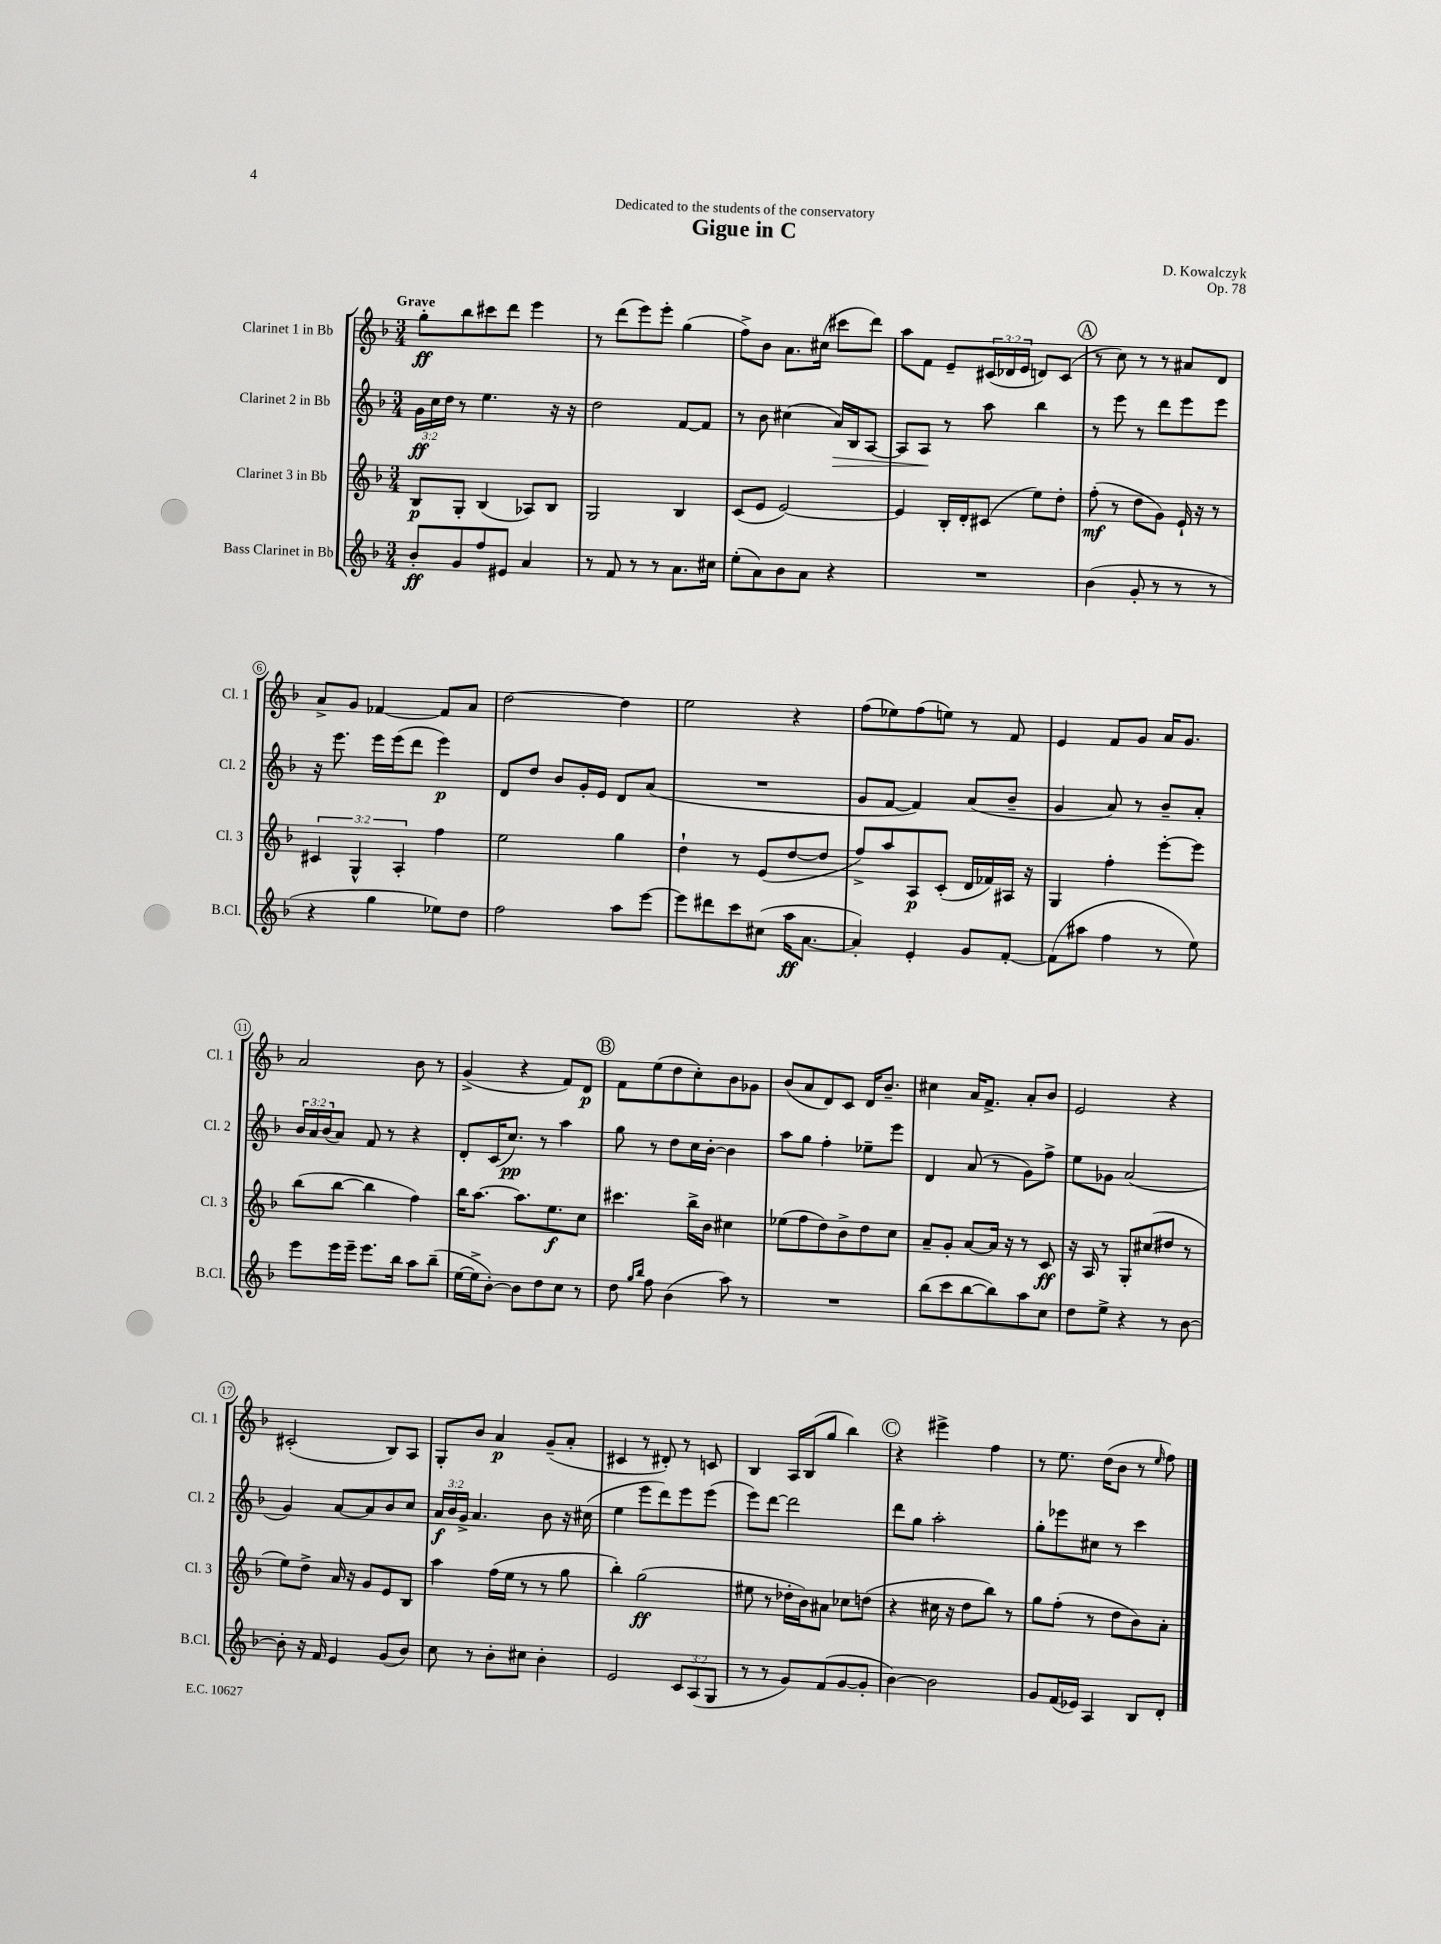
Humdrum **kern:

**kern	**dynam	**kern	**dynam	**kern	**dynam	**kern	**dynam
*part4	*part4	*part3	*part3	*part2	*part2	*part1	*part1
*staff4	*staff4	*staff3	*staff3	*staff2	*staff2	*staff1	*staff1
*I"Bass Clarinet in Bb	*	*I"Clarinet 3 in Bb	*	*I"Clarinet 2 in Bb	*	*I"Clarinet 1 in Bb	*
*I'B.Cl.	*	*I'Cl. 3	*	*I'Cl. 2	*	*I'Cl. 1	*
*clefG2	*	*clefG2	*	*clefG2	*	*clefG2	*
*k[b-]	*	*k[b-]	*	*k[b-]	*	*k[b-]	*
*M3/4	*	*M3/4	*	*M3/4	*	*M3/4	*
=1	=1	=1	=1	=1	=1	=1	=1
!	!	!	!	!	!	!LO:TX:a:B:t=Grave	!
8b-'/L	ff	8B-/L	p	24g\LL	ff	8gg'\L	ff
.	.	.	.	24cc\	.	.	.
.	.	.	.	24dd\JJ	.	.	.
8g/	.	8G'/J	.	8r	.	8bb-\	.
8ff/	.	(4B-/	.	4.ee\	.	8ccc#X\	.
8e#X/J	.	.	.	.	.	8ddd\J	.
4a/	.	8A-X/L)	.	.	.	4eee\	.
.	.	8B-/J	.	16r	.	.	.
.	.	.	.	16r	.	.	.
=2	=2	=2	=2	=2	=2	=2	=2
8r	.	2G/	.	2dd\	.	8r	.
8f/	.	.	.	.	.	(8ddd\L	.
8r	.	.	.	.	.	8eee\)	.
8r	.	.	.	.	.	8eee'\J	.
8.a\L	.	4B-/	.	[8f/L	.	(4gg\	.
.	.	.	.	8f/J]	.	.	.
16cc#X\Jk	.	.	.	.	.	.	.
=3	=3	=3	=3	=3	=3	=3	=3
(8ee'\L	.	(8c/L	.	8r	.	8ff^\L)	.
8a\)	.	8e/J	.	8b-\	.	8b-\J	.
8b-\	.	[2e/)	.	(4cc#X\	.	8.a\L	.
8a\J	.	.	.	.	.	.	.
.	.	.	.	.	.	(16cc#X\Jk	.
!	!	!	!	!	!LO:HP:b	!	!
4r	.	.	.	16a/LL)	>	8ccc#X\L	.
.	.	.	.	16B-/J	.	.	.
.	.	.	.	[8A/J	.	8ddd\J)	.
=4	=4	=4	=4	=4	=4	=4	=4
2.r	.	4e/]	.	8A/L]	.	8aa\L	.
.	.	.	.	8A/J	.	8f\J	.
.	.	16B-'/LL	.	8r	]	8e~/L	.
.	.	16d'/J	.	.	.	.	.
.	.	(8c#X/J	.	8aa\	.	(24c#X/L	.
.	.	.	.	.	.	24d-X/	.
.	.	.	.	.	.	24e/JJ	.
.	.	8ee\L)	.	4bb-\	.	8dn/L)	.
.	.	8dd'\J	.	.	.	(8c#/J	.
!!LO:REH:place=s1:t=A
=5	=5	=5	=5	=5	=5	=5	=5
(4b-\	.	(8ff'\	mf	8r	.	8r	.
.	.	8r	.	8eee\	.	8cc\)	.
8g'/	.	8dd\L	.	8r	.	8r	.
8r	.	8g\J)	.	8ddd\L	.	8r	.
8r	.	16e`/	.	8eee\	.	8a#X/L	.
.	.	16r	.	.	.	.	.
8r	.	8r	.	8eee\J	.	8d/J	.
!!LO:LB:g=z
=6	=6	=6	=6	=6	=6	=6	=6
4r	.	6c#X/	.	16r	.	8a^/L	.
.	.	.	.	8.eee\	.	.	.
.	.	.	.	.	.	8g/J	.
.	.	6G^^/	.	.	.	.	.
4gg\	.	.	.	16eee\LL	.	[4f-X/	.
.	.	.	.	(16eee\J	.	.	.
.	.	6A'/	.	.	.	.	.
.	.	.	.	8ddd\J	.	.	.
8ee-X\L)	.	4ff\	.	4eee\)	p	8f-/L]	.
8dd\J	.	.	.	.	.	8a/J	.
=7	=7	=7	=7	=7	=7	=7	=7
2ff\	.	2ee\	.	8d/L	.	[2dd\	.
.	.	.	.	8dd/J	.	.	.
.	.	.	.	8b-/L	.	.	.
.	.	.	.	16g'/L	.	.	.
.	.	.	.	16e/JJ	.	.	.
8aa\L	.	4gg\	.	8d/L	.	4dd\]	.
[8eee\J	.	.	.	(8a/J	.	.	.
=8	=8	=8	=8	=8	=8	=8	=8
8eee\L]	.	4dd`\	.	2.r	.	2ee\	.
8ddd#X\	.	.	.	.	.	.	.
8ccc\	.	8r	.	.	.	.	.
(8cc#X\J	.	(8e/L	.	.	.	.	.
16aa\KL	ff	[8dd/	.	.	.	4r	.
[8.a\J	.	.	.	.	.	.	.
.	.	8dd/J]	.	.	.	.	.
=9	=9	=9	=9	=9	=9	=9	=9
4a'/])	.	8ff^/L)	.	8g/L	.	(8ff\L	.
.	.	8aa/	.	[8f/J	.	8ee-X\)	.
4e'/	.	8A/	p	4f/])	.	(8ff\	.
.	.	(8c'/J	.	.	.	8een\J)	.
8g/L	.	16d/LL	.	(8a/L	.	8r	.
.	.	16f-X/)	.	.	.	.	.
[8f'/J	.	16A#X/JJ	.	8b-~/J	.	8f/	.
.	.	16r	.	.	.	.	.
=10	=10	=10	=10	=10	=10	=10	=10
(8f\L]	.	4G/	.	4g/	.	4e/	.
8aa#X\J	.	.	.	.	.	.	.
4ff\	.	4ff'\	.	8a/)	.	8f/L	.
.	.	.	.	8r	.	8g/J	.
8r	.	[8eee'\L	.	8b-~/L	.	16a/KL	.
.	.	.	.	.	.	8.g/J	.
8ee\)	.	8eee\J]	.	8a'/J	.	.	.
!!LO:LB:g=z
=11	=11	=11	=11	=11	=11	=11	=11
8eee\L	.	(8bb-\L	.	24b-/LL	.	2a/	.
.	.	.	.	24a/	.	.	.
.	.	.	.	(24b-/J	.	.	.
16eee\L	.	[8bb-\J	.	8a/J)	.	.	.
16eee~\JJ	.	.	.	.	.	.	.
8.eee\L	.	4bb-\]	.	8f/	.	.	.
.	.	.	.	8r	.	.	.
16bb-\Jk	.	.	.	.	.	.	.
8aa\L	.	4ff\)	.	4r	.	8b-\	.
(8bb-~\J	.	.	.	.	.	8r	.
=12	=12	=12	=12	=12	=12	=12	=12
[16ee\LL	.	16bb-\KL	.	8d'/L	.	(4g^/	.
16ee^\J]	.	[8.aa\J	.	.	.	.	.
[8b-'\J)	.	.	.	(16c/K	.	.	.
.	.	.	.	8.cc/J)	pp	.	.
8b-\L]	.	8.aa\L]	.	.	.	4r	.
8dd\	.	.	.	8r	.	.	.
.	.	8.ee\	f	.	.	.	.
8cc\J	.	.	.	4aa\	.	8f/L)	.
8r	.	8cc\J	.	.	.	8d/J	p
!!LO:REH:place=s1:t=B
=13	=13	=13	=13	=13	=13	=13	=13
8dd\	.	4.ccc#X\	.	8gg\	.	8f\L	.
16qqgg/LL	.	.	.	.	.	.	.
16qqbb-/JJ	.	.	.	.	.	.	.
8ff\	.	.	.	8r	.	(8ee\	.
(4b-\	.	.	.	8dd\L	.	8dd\	.
.	.	16bb-^\LL	.	16cc\L	.	8cc'\)	.
.	.	16b-\JJ	.	[16b-'\JJ	.	.	.
8aa\)	.	4cc#X\	.	4b-\]	.	8b-\	.
8r	.	.	.	.	.	8g-X\J	.
=14	=14	=14	=14	=14	=14	=14	=14
2.r	.	(8ee-X\L	.	8aa\L	.	(8b-/L	.
.	.	8ff\	.	8gg\J	.	8a/	.
.	.	8dd\)	.	4ff'\	.	8d/)	.
.	.	8b-^\	.	.	.	8c/J	.
.	.	8dd\	.	8ee-X~\L	.	16d/KL	.
.	.	.	.	.	.	8.b-~/J	.
.	.	8cc\J	.	8eee\J	.	.	.
=15	=15	=15	=15	=15	=15	=15	=15
(8bb-\L	.	8a~/L	.	4d/	.	4cc#X\	.
8ccc\	.	8g'/J	.	.	.	.	.
[8bb-\	.	[8a/L	.	(8a/	.	16a/KL	.
.	.	.	.	.	.	8.f^/J	.
8bb-\])	.	16a/Jk]	.	8r	.	.	.
.	.	16r	.	.	.	.	.
8aa\	.	8r	.	8g\L)	.	8a'/L	.
8cc\J	.	8c/	ff	8ff^\J	.	8b-/J	.
=16	=16	=16	=16	=16	=16	=16	=16
8dd\L	.	16r	.	8ee\L	.	2e/	.
.	.	16A/	.	.	.	.	.
8ee^\J	.	8r	.	8g-X\J	.	.	.
4r	.	8G'/L	.	(2a/	.	.	.
.	.	(8cc#X/	.	.	.	.	.
8r	.	8dd#X/J	.	.	.	4r	.
[8b-\	.	8r	.	.	.	.	.
!!LO:LB:g=z
=17	=17	=17	=17	=17	=17	=17	=17
8b-'\]	.	8ee\L)	.	4g/)	.	(2c#X'/	.
16r	.	8dd^\J	.	.	.	.	.
16f/	.	.	.	.	.	.	.
4e/	.	16a/	.	[8a/L	.	.	.
.	.	16r	.	.	.	.	.
.	.	8g/L	.	8a/]	.	.	.
(8g/L	.	8e/	.	8b-/	.	8B-/L)	.
8b-/J)	.	8B-/J	.	8cc/J	.	8A/J	.
=18	=18	=18	=18	=18	=18	=18	=18
8cc\	.	4aa\	.	24a/LL	f	8G'/L	.
.	.	.	.	24b-/	.	.	.
.	.	.	.	24g^/JJ	.	.	.
8r	.	.	.	4.a/	.	8b-/J	.
8b-'\L	.	(16ff\LL	.	.	.	4a/	p
.	.	16ee\JJ	.	.	.	.	.
8cc#X\J	.	8r	.	.	.	.	.
4b-'\	.	8r	.	8b-\	.	(8g~/L	.
.	.	8gg\	.	16r	.	8a'/J	.
.	.	.	.	(16cc#X\	.	.	.
=19	=19	=19	=19	=19	=19	=19	=19
2e/	.	4bb-'\)	.	4ee\	.	4c#X/	.
.	.	(2gg\	ff	8eee\L	.	8r	.
.	.	.	.	8ddd\)	.	8d#X'/)	.
12c/L	.	.	.	8eee\	.	8r	.
(12A/	.	.	.	.	.	.	.
.	.	.	.	(8eee\J	.	8cn/	.
12G/J	.	.	.	.	.	.	.
=20	=20	=20	=20	=20	=20	=20	=20
8r	.	8ee#X\	.	8eee\L)	.	4B-/	.
8r	.	8r	.	[8ddd\J	.	.	.
8g/L)	.	16dd-X'\LL	.	2ddd\]	.	16A/LL	.
.	.	16b-\J)	.	.	.	(16B-/J	.
(8f/	.	8a#X\J	.	.	.	8gg/J	.
[8g/	.	8cc-X\L	.	.	.	4bb-\)	.
8g'/J]	.	(8ddn\J	.	.	.	.	.
!!LO:REH:place=s1:t=C
=21	=21	=21	=21	=21	=21	=21	=21
[4b-\)	.	4r	.	8ddd\L	.	4r	.
.	.	.	.	8gg\J	.	.	.
2b-\]	.	16cc#X\	.	2aa'\	.	4eee#X^\	.
.	.	16r	.	.	.	.	.
.	.	8dd\L	.	.	.	.	.
.	.	8bb-\J)	.	.	.	4ff\	.
.	.	8r	.	.	.	.	.
=22	=22	=22	=22	=22	=22	=22	=22
8g/L	.	8gg\L	.	8gg'\L	.	8r	.
(16f/L	.	(8ff'\J	.	8eee-X\	.	8.ee\	.
16e-X/JJ)	.	.	.	.	.	.	.
4A/	.	8r	.	8cc#X\J	.	.	.
.	.	.	.	.	.	(16dd\KL	.
.	.	8dd\L	.	8r	.	8b-\J	.
8B-/L	.	8b-\)	.	4ccc\	.	8r	.
.	.	.	.	.	.	16qqee/	.
8d'/J	.	8a'\J	.	.	.	8ff\)	.
==	==	==	==	==	==	==	==
*-	*-	*-	*-	*-	*-	*-	*-
